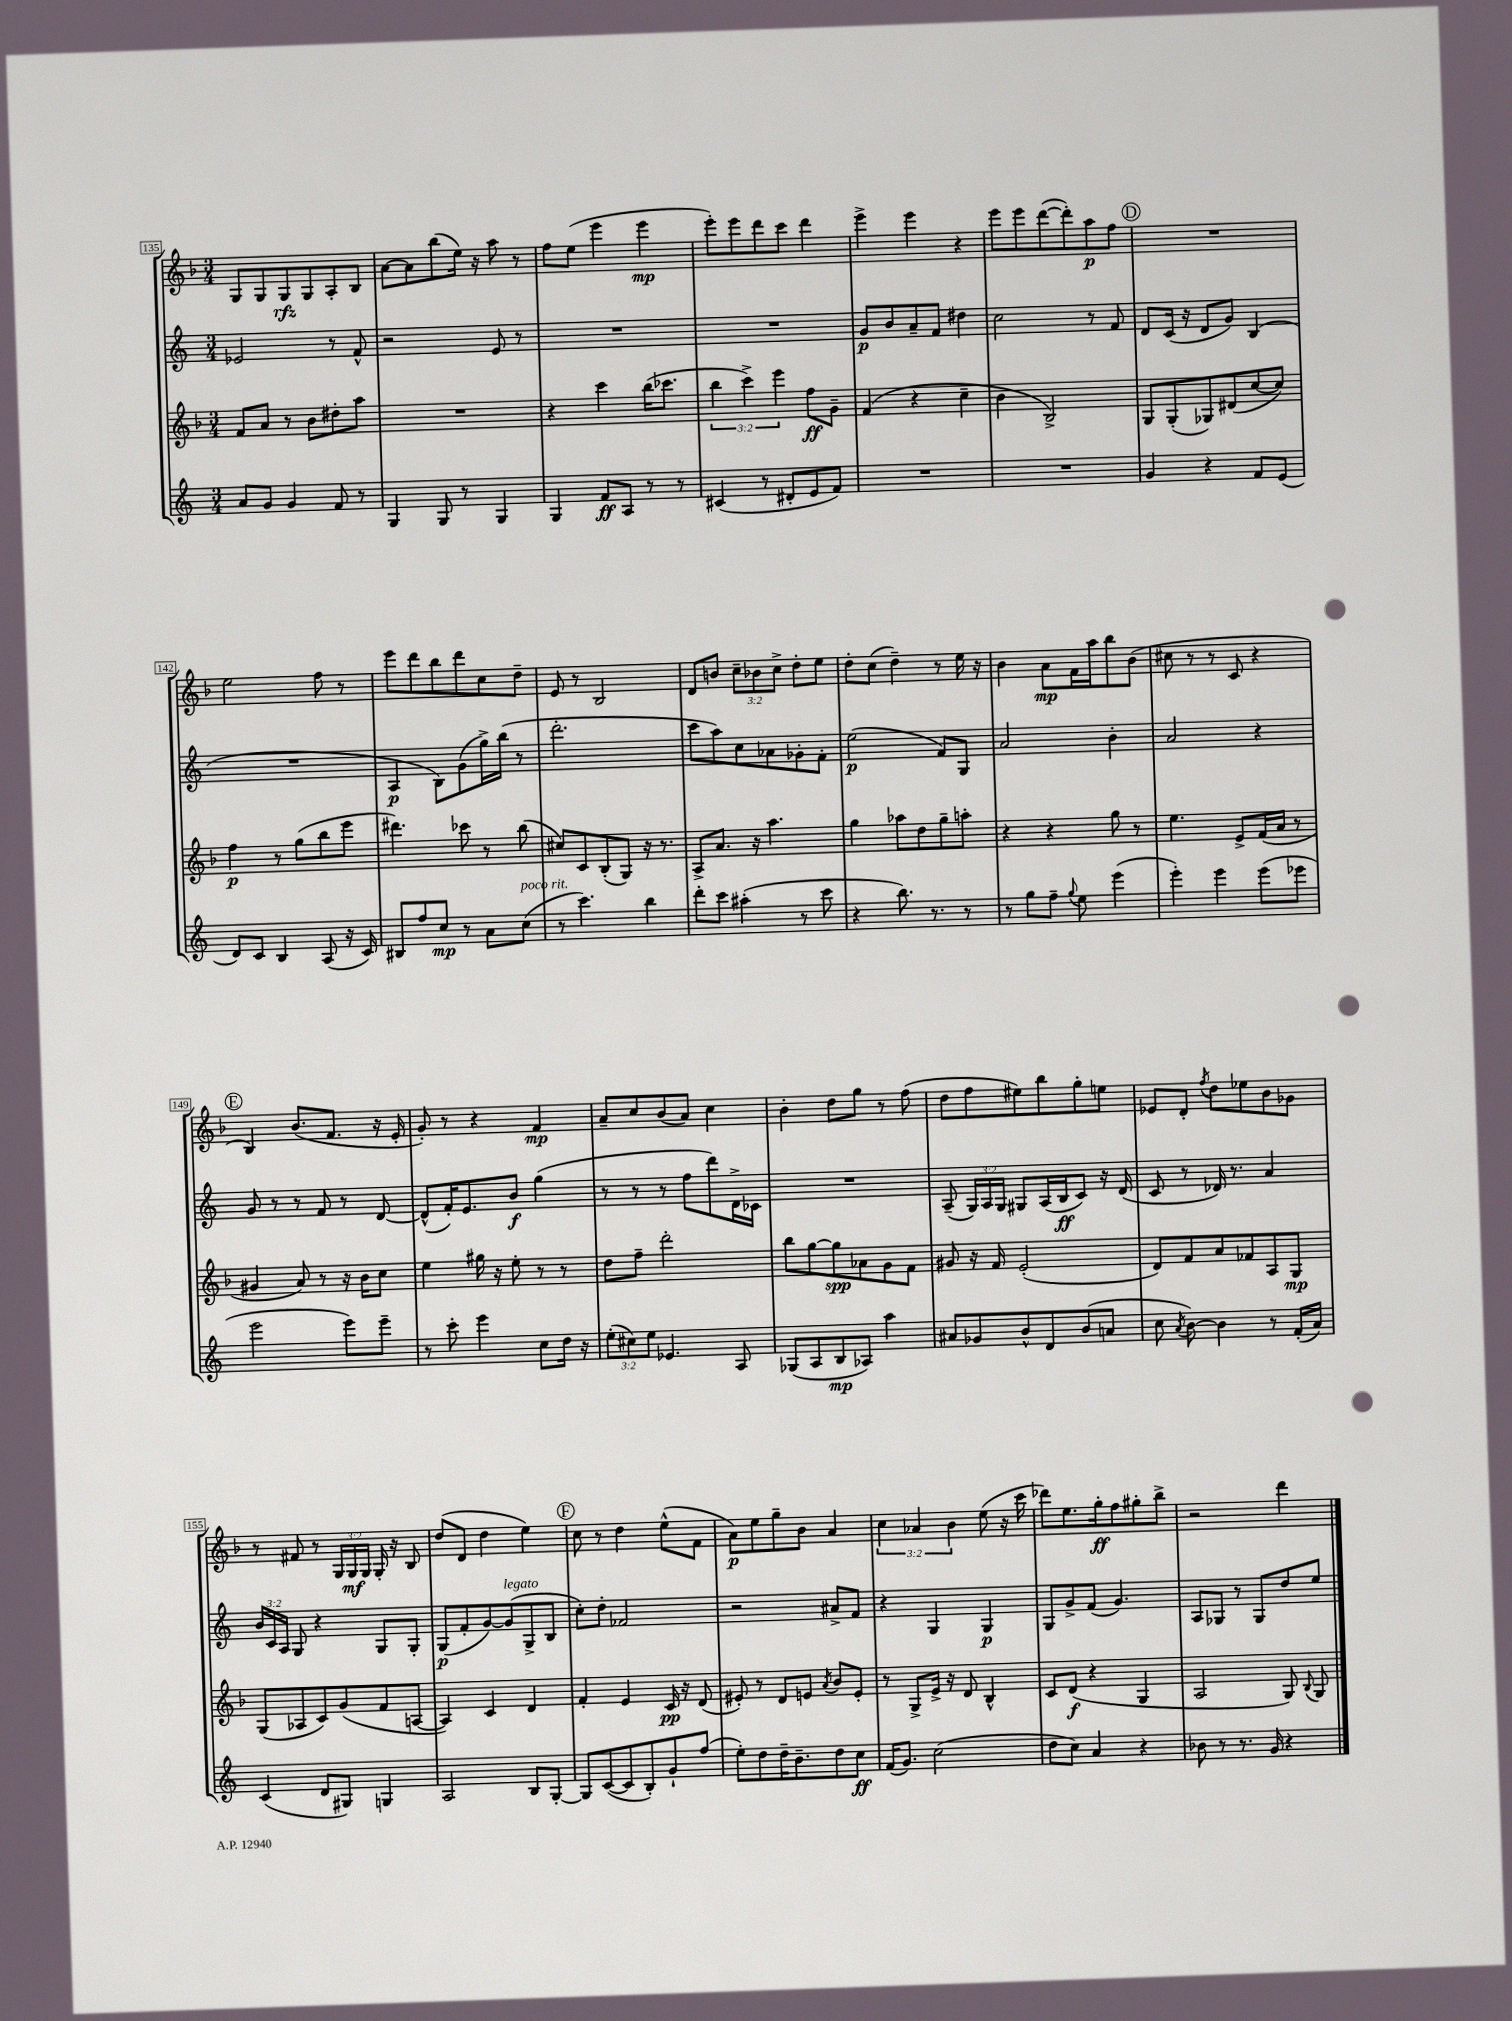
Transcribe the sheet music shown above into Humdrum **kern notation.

**kern	**dynam	**kern	**dynam	**kern	**dynam	**kern	**dynam
*part4	*part4	*part3	*part3	*part2	*part2	*part1	*part1
*staff4	*staff4	*staff3	*staff3	*staff2	*staff2	*staff1	*staff1
*clefG2	*	*clefG2	*	*clefG2	*	*clefG2	*
*k[]	*	*k[b-]	*	*k[]	*	*k[b-]	*
*M3/4	*	*M3/4	*	*M3/4	*	*M3/4	*
=135	=135	=135	=135	=135	=135	=135	=135
8a/L	.	8f/L	.	2e-X/	.	8G/L	.
8g/J	.	8a/J	.	.	.	8G/	.
4g/	.	8r	.	.	.	8G/	rfz
.	.	8b-\L	.	.	.	8G/	.
8f/	.	8dd#X'\	.	8r	.	8A'/	.
8r	.	8aa\J	.	8f^^/	.	8B-/J	.
=136	=136	=136	=136	=136	=136	=136	=136
4G/	.	2.r	.	2r	.	[8a\L	.
.	.	.	.	.	.	8a\]	.
8G/	.	.	.	.	.	(8bb-\	.
8r	.	.	.	.	.	16ee\Jk)	.
.	.	.	.	.	.	16r	.
4G/	.	.	.	8e/	.	8aa\	.
.	.	.	.	8r	.	8r	.
=137	=137	=137	=137	=137	=137	=137	=137
4G/	.	4r	.	2.r	.	8ff\L	.
.	.	.	.	.	.	(8ee\J	.
8f/L	ff	4ccc\	.	.	.	4eee\	.
8A/J	.	.	.	.	.	.	.
8r	.	(16bb-\KL	.	.	.	4eee\	mp
.	.	8.ccc-X\J	.	.	.	.	.
8r	.	.	.	.	.	.	.
=138	=138	=138	=138	=138	=138	=138	=138
(4c#X/	.	6bb-\	.	2.r	.	8eee'\L)	.
.	.	.	.	.	.	8eee\	.
.	.	6ccc^\)	.	.	.	.	.
8r	.	.	.	.	.	8ddd\	.
.	.	6eee\	.	.	.	.	.
8d#X'/L	.	.	.	.	.	8ccc\J	.
8e/	.	8ff\L	ff	.	.	4ddd\	.
8f/J)	.	8g~\J	.	.	.	.	.
=139	=139	=139	=139	=139	=139	=139	=139
2.r	.	(4f/	.	8g/L	p	4eee^\	.
.	.	.	.	8b/	.	.	.
.	.	4r	.	8a~/	.	4eee\	.
.	.	.	.	8f/J	.	.	.
.	.	4cc~\	.	4dd#X\	.	4r	.
=140	=140	=140	=140	=140	=140	=140	=140
2.r	.	4b-\	.	2cc\	.	8eee\L	.
.	.	.	.	.	.	8eee\	.
.	.	2B-^/)	.	.	.	([8ddd\	.
.	.	.	.	.	.	8ddd'\])	.
.	.	.	.	8r	.	8aa\	p
.	.	.	.	8f/	.	8ff\J	.
!!LO:REH:place=s1:t=D
=141	=141	=141	=141	=141	=141	=141	=141
4g/	.	8G/L	.	8d/L	.	2.r	.
.	.	(8G'/	.	(16c/Jk	.	.	.
.	.	.	.	16r	.	.	.
4r	.	8G-X/)	.	8d/L	.	.	.
.	.	(8d#X/	.	8g/J)	.	.	.
8f/L	.	[8cc/	.	(4B/	.	.	.
(8e/J	.	8cc/J])	.	.	.	.	.
!!LO:LB:g=z
=142	=142	=142	=142	=142	=142	=142	=142
8d/L)	.	4ff\	p	2.r	.	2ee\	.
8c/J	.	.	.	.	.	.	.
4B/	.	8r	.	.	.	.	.
.	.	(8gg\L	.	.	.	.	.
(8A/	.	8bb-\	.	.	.	8ff\	.
16r	.	8eee\J	.	.	.	8r	.
16c/)	.	.	.	.	.	.	.
=143	=143	=143	=143	=143	=143	=143	=143
8B#X/L	.	4.ddd#X\)	.	4A/	p	8eee\L	.
8ff/	.	.	.	.	.	8ddd\	.
8cc/J	mp	.	.	8B\L)	.	8bb-\	.
8r	.	8ccc-X\	.	(8g\	.	8ddd\	.
8a\L	.	8r	.	16gg^\L)	.	8cc\	.
.	.	.	.	(16bb\JJ	.	.	.
!LO:TX:a:i:t=poco rit.	!	!	!	!	!	!	!
(8cc\J	.	(8bb-\	.	8r	.	8dd~\J	.
=144	=144	=144	=144	=144	=144	=144	=144
8r	.	8cc#X/L)	.	2.ddd'\	.	8e/	.
4.ccc\)	.	8c/	.	.	.	8r	.
.	.	(8B-'/	.	.	.	2B-/	.
.	.	8G/J)	.	.	.	.	.
4bb\	.	16r	.	.	.	.	.
.	.	8.r	.	.	.	.	.
=145	=145	=145	=145	=145	=145	=145	=145
8ddd'\L	.	8A^/L	.	8ccc\L	.	8d/L	.
8ccc\J	.	8.a/J	.	8aa\)	.	8bn/J	.
(4aa#X'\	.	.	.	8cc\	.	12cc~\L	.
.	.	16r	.	.	.	.	.
.	.	.	.	.	.	12b-X\	.
.	.	4.aa\	.	8a-X\	.	.	.
.	.	.	.	.	.	12cc^\J	.
8r	.	.	.	8g-X'\	.	8dd'\L	.
8ccc\	.	.	.	8f'\J	.	8ee\J	.
=146	=146	=146	=146	=146	=146	=146	=146
4r	.	4gg\	.	(2ee\	p	8dd'\L	.
.	.	.	.	.	.	(8cc\J	.
8.bb\)	.	8aa-X\L	.	.	.	4dd~\)	.
.	.	8dd\	.	.	.	.	.
8.r	.	.	.	.	.	.	.
.	.	8gg~\	.	8f/L)	.	8r	.
8r	.	8aan'\J	.	8G/J	.	16ee\	.
.	.	.	.	.	.	16r	.
=147	=147	=147	=147	=147	=147	=147	=147
8r	.	4r	.	2a/	.	4b-\	.
8gg\L	.	.	.	.	.	.	.
8ff~\J	.	4r	.	.	.	8a\L	mp
8qqgg/	.	.	.	.	.	.	.
8ee\	.	.	.	.	.	16f\L	.
.	.	.	.	.	.	16aa\J	.
(4eee\	.	8gg\	.	4b'\	.	8bb-\	.
.	.	8r	.	.	.	(8b-\J	.
=148	=148	=148	=148	=148	=148	=148	=148
4eee'\)	.	4.ee\	.	2a/	.	8cc#X\	.
.	.	.	.	.	.	8r	.
4eee\	.	.	.	.	.	8r	.
.	.	8e^/L	.	.	.	8c/	.
(8eee\L	.	(16f/L	.	4r	.	4r	.
.	.	16a/JJ	.	.	.	.	.
8eee-X\J	.	8r	.	.	.	.	.
!!LO:LB:g=z
!!LO:REH:place=s1:t=E
=149	=149	=149	=149	=149	=149	=149	=149
2eee\	.	4g#X/	.	8g/	.	4B-/)	.
.	.	.	.	8r	.	.	.
.	.	8a/)	.	8r	.	(8.b-/L	.
.	.	8r	.	8f/	.	.	.
.	.	.	.	.	.	8.f/J	.
8eee\L)	.	16r	.	8r	.	.	.
.	.	16b-\KL	.	.	.	.	.
8eee~\J	.	8cc\J	.	[8d/	.	16r	.
.	.	.	.	.	.	16e'/	.
=150	=150	=150	=150	=150	=150	=150	=150
8r	.	4ee\	.	(8d^^/L]	.	8g'/)	.
8ccc'\	.	.	.	16f'/K)	.	8r	.
.	.	.	.	8.e/	.	.	.
4eee\	.	16gg#X\	.	.	.	4r	.
.	.	16r	.	.	.	.	.
.	.	8ee'\	.	8b/J	f	.	.
8cc\L	.	8r	.	(4gg\	.	4f/	mp
16dd\Jk	.	8r	.	.	.	.	.
16r	.	.	.	.	.	.	.
=151	=151	=151	=151	=151	=151	=151	=151
(12ee'\L	.	8dd\L	.	8r	.	8a~/L	.
12cc#X\)	.	.	.	.	.	.	.
.	.	8ff~\J	.	8r	.	8cc/	.
12ee\J	.	.	.	.	.	.	.
4.e-X/	.	2ddd'\	.	8r	.	(8b-/	.
.	.	.	.	8ff\L	.	8a/J)	.
.	.	.	.	8ddd\)	.	4cc\	.
8A/	.	.	.	16d^\L	.	.	.
.	.	.	.	16c-X\JJ	.	.	.
=152	=152	=152	=152	=152	=152	=152	=152
(8G-X/L	.	8bb-\L	.	2.r	.	4b-'\	.
8A/	.	[8gg\	.	.	.	.	.
8B/	mp	8gg\]	spp	.	.	8dd\L	.
8A-X/J)	.	8a-X\	.	.	.	8gg\J	.
4aa\	.	8g\	.	.	.	8r	.
.	.	8f\J	.	.	.	(8ff\	.
=153	=153	=153	=153	=153	=153	=153	=153
8a#X/L	.	8g#X/	.	(8A~/	.	8dd\L	.
8g-X/	.	16r	.	24G/LL)	.	8ff\	.
.	.	.	.	24A/	.	.	.
.	.	16f/	.	.	.	.	.
.	.	.	.	24G/JJ	.	.	.
8b^^/	.	(2e'/	.	8G#X/L	.	8ee#X\)	.
8d/	.	.	.	(16A/L	.	8bb-\	.
.	.	.	.	16B/J	ff	.	.
(8b/	.	.	.	8c/J)	.	8gg'\	.
8an/J	.	.	.	16r	.	8een\J	.
.	.	.	.	(16d/	.	.	.
=154	=154	=154	=154	=154	=154	=154	=154
8cc\	.	8d/L)	.	8c/	.	8e-X/L	.
8qa/	.	.	.	.	.	.	.
[8b\)	.	8f/	.	8r	.	8d'/J	.
.	.	.	.	.	.	8qff/	.
4b\]	.	8a/	.	16d-X/)	.	8dd\L	.
.	.	.	.	8.r	.	.	.
.	.	8f-X/	.	.	.	8ee-X\	.
8r	.	8A/	.	4a/	.	8b-\	.
(16f'/LL	.	8G/J	mp	.	.	8g-X\J	.
16a/JJ)	.	.	.	.	.	.	.
!!LO:LB:g=z
=155	=155	=155	=155	=155	=155	=155	=155
(4c/	.	(8G/L	.	24b/LL	.	8r	.
.	.	.	.	24c/	.	.	.
.	.	.	.	24A/JJ	.	.	.
.	.	8A-X/	.	8G/	.	8f#X/	.
8d/L	.	8c/)	.	4r	.	8r	.
8G#X/J)	.	(8g/	.	.	.	24G/LL	.
.	.	.	.	.	.	24G/	mf
.	.	.	.	.	.	24G/JJ	.
4Gn/	.	8f/	.	8G/L	.	16G'/	.
.	.	.	.	.	.	16r	.
.	.	[8An/J	.	8G'/J	.	8B-/	.
=156	=156	=156	=156	=156	=156	=156	=156
2A/	.	4A/])	.	(8G/L	p	(8dd/L	.
.	.	.	.	8f'/	.	8d/J	.
.	.	4c/	.	[8g/)	.	4dd\	.
!	!	!	!	!LO:TX:a:i:t=legato	!	!	!
.	.	.	.	(8g/]	.	.	.
8B/L	.	4d/	.	8G^/	.	4ee\)	.
[8G'/J	.	.	.	8B/J	.	.	.
!!LO:REH:place=s1:t=F
=157	=157	=157	=157	=157	=157	=157	=157
8G/L]	.	4f'/	.	8cc'\L)	.	8cc\	.
([8c/	.	.	.	8dd'\J	.	8r	.
8c/]	.	4e/	.	2f-X/	.	4dd\	.
8B'/)	.	.	.	.	.	.	.
8g`/	.	16c/	pp	.	.	(8ee^^\L	.
.	.	16r	.	.	.	.	.
(8ff/J	.	(8d/	.	.	.	8f\J	.
=158	=158	=158	=158	=158	=158	=158	=158
8ee'\L)	.	8e#X'/)	.	2r	.	8a\L)	p
8dd\	.	8r	.	.	.	8ee\	.
16dd~\K	.	8d/L	.	.	.	8gg~\	.
8.b~\	.	.	.	.	.	.	.
.	.	8en/J	.	.	.	8b-\J	.
.	.	8qa/	.	.	.	.	.
8dd\	.	8b-/L	.	8a#X^/L	.	4a/	.
8cc\J	ff	8e'/J	.	8f/J	.	.	.
=159	=159	=159	=159	=159	=159	=159	=159
(16f/KL	.	8r	.	4r	.	6cc\	.
8.g/J)	.	.	.	.	.	.	.
.	.	8G^/L	.	.	.	.	.
.	.	.	.	.	.	6a-X/	.
(2cc\	.	16e^/Jk	.	4G/	.	.	.
.	.	16r	.	.	.	.	.
.	.	.	.	.	.	6b-\	.
.	.	8d/	.	.	.	.	.
.	.	4B-^^/	.	4G/	p	(8ee\	.
.	.	.	.	.	.	16r	.
.	.	.	.	.	.	16ccc\	.
=160	=160	=160	=160	=160	=160	=160	=160
8dd\L	.	8c/L	.	8G/L	.	8ddd-X\L)	.
8cc\J)	.	(8d/J	f	8g^/	.	8.ee\	.
4a/	.	4r	.	(8f/J	.	.	.
.	.	.	.	.	.	16gg'\k	ff
.	.	.	.	4.g/)	.	8ff\	.
4r	.	4G/	.	.	.	8gg#X'\	.
.	.	.	.	.	.	8bb-^\J	.
=161	=161	=161	=161	=161	=161	=161	=161
8b-X\	.	2A/	.	8A/L	.	2r	.
8r	.	.	.	8G-X/J	.	.	.
8.r	.	.	.	8r	.	.	.
.	.	.	.	8G-/L	.	.	.
16g/	.	.	.	.	.	.	.
4r	.	8G/)	.	8dd/	.	4ddd\	.
.	.	8qqB-/	.	.	.	.	.
.	.	8G/	.	8ee/J	.	.	.
==	==	==	==	==	==	==	==
*-	*-	*-	*-	*-	*-	*-	*-
